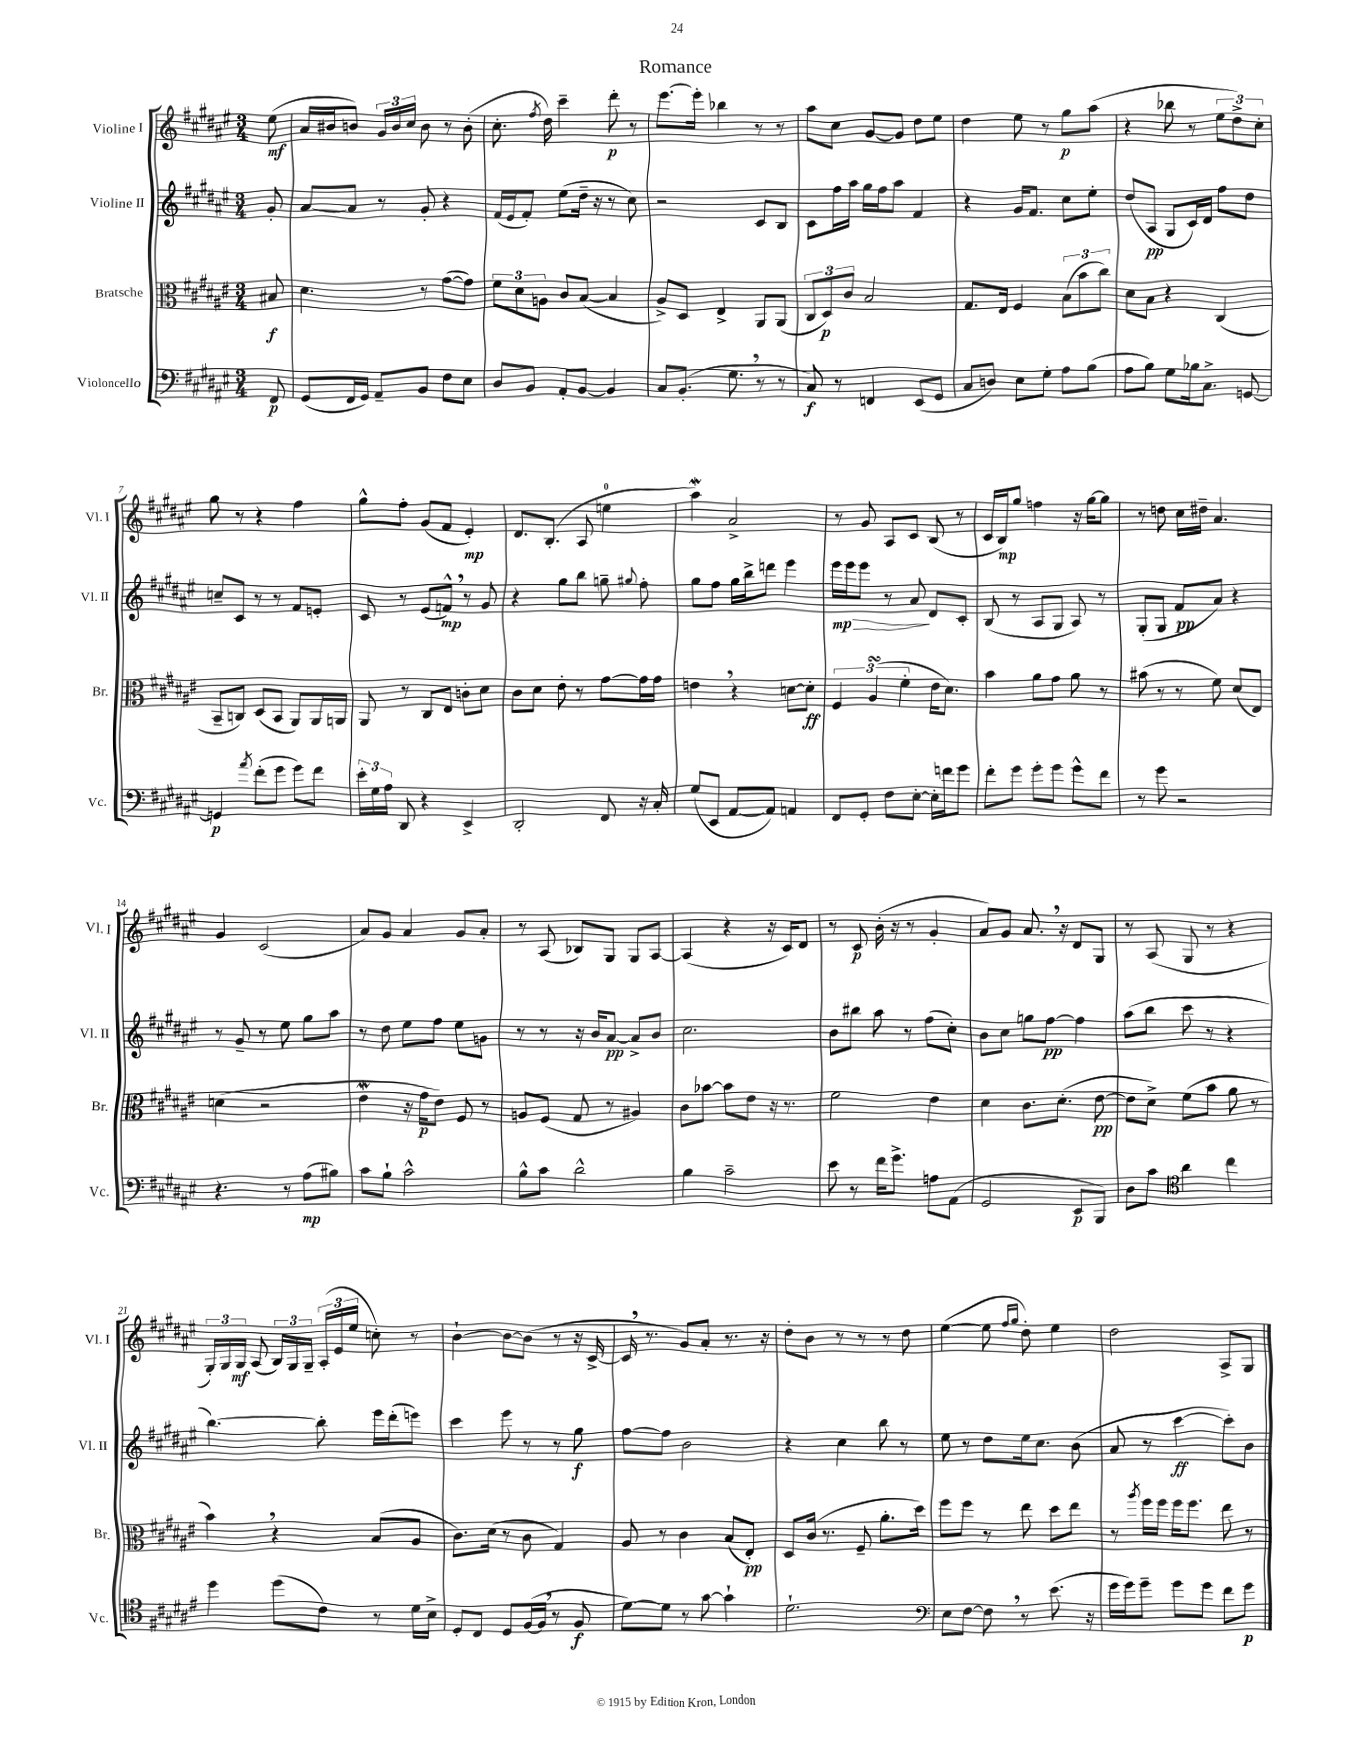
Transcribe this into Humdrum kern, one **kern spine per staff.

**kern	**dynam	**kern	**dynam	**kern	**dynam	**kern	**dynam
*part4	*part4	*part3	*part3	*part2	*part2	*part1	*part1
*staff4	*staff4	*staff3	*staff3	*staff2	*staff2	*staff1	*staff1
*I"Violoncello	*	*I"Bratsche	*	*I"Violine II	*	*I"Violine I	*
*I'Vc.	*	*I'Br.	*	*I'Vl. II	*	*I'Vl. I	*
*clefF4	*	*clefC3	*	*clefG2	*	*clefG2	*
*k[f#c#g#d#a#e#]	*	*k[f#c#g#d#a#e#]	*	*k[f#c#g#d#a#e#]	*	*k[f#c#g#d#a#e#]	*
*M3/4	*	*M3/4	*	*M3/4	*	*M3/4	*
=	=	=	=	=	=	=	=
8FF#/	p	8B#X/	f	8g#'/	.	(8ee#\	mf
=1	=1	=1	=1	=1	=1	=1	=1
(8GG#/L	.	4.d#\	.	[8a#/L	.	16a#/LL	.
.	.	.	.	.	.	16b#X/J	.
16FF#/L	.	.	.	8a#/J]	.	8bn/J)	.
16GG#/JJ)	.	.	.	.	.	.	.
8AA#~/L	.	.	.	8r	.	24g#/LL	.
.	.	.	.	.	.	24b/	.
.	.	.	.	.	.	24cc#/JJ	.
8BB/J	.	8r	.	8g#'/	.	8b\	.
8F#\L	.	([8g#\L	.	4r	.	8r	.
8E#\J	.	8g#\J])	.	.	.	(8b'\	.
=2	=2	=2	=2	=2	=2	=2	=2
8D#/L	.	12f#\L	.	(16f#/LL	.	8.cc#'\	.
.	.	.	.	16e#/J	.	.	.
.	.	12d#\	.	.	.	.	.
8BB/J	.	.	.	8f#'/J)	.	.	.
.	.	12An\J	.	.	.	.	.
.	.	.	.	.	.	8qff#/	.
.	.	.	.	.	.	16dd#\)	.
8AA#'/L	.	8c#/L	.	(8ee#\L	.	4ccc#~\	.
[8BB/J	.	([8B/J	.	16dd#~\Jk	.	.	.
.	.	.	.	16r	.	.	.
4BB/]	.	4B/]	.	8r	.	8ddd#'\	p
.	.	.	.	8cc#\)	.	8r	.
=3	=3	=3	=3	=3	=3	=3	=3
8C#/L	.	8A#^/L)	.	2r	.	[8.eee#\L	.
(8.BB'/J	.	8D#/J	.	.	.	.	.
.	.	.	.	.	.	16eee#'\Jk]	.
.	.	4E#^/	.	.	.	4bb-X\	.
8.G#,\	.	.	.	.	.	.	.
8r	.	8AA#/L	.	8c#/L	.	8r	.
8r	.	(8AA#/J	.	8B/J	.	8r	.
=4	=4	=4	=4	=4	=4	=4	=4
8C#/)	f	12C#/L	.	8c#\L	.	8aa#\L	.
.	.	12D#/)	p	.	.	.	.
8r	.	.	.	16ff#\L	.	8cc#\J	.
.	.	12c#/J	.	.	.	.	.
.	.	.	.	16aa#\JJ	.	.	.
4FFn/	.	2B/	.	16gg#\LL	.	[8g#/L	.
.	.	.	.	16ff#\J	.	.	.
.	.	.	.	8aa#\J	.	8g#/J]	.
(8EE#/L	.	.	.	4f#/	.	8dd#\L	.
8GG#/J	.	.	.	.	.	8ee#\J	.
=5	=5	=5	=5	=5	=5	=5	=5
8C#/L	.	8.G#/L	.	4r	.	4dd#\	.
8Dn/J)	.	.	.	.	.	.	.
.	.	16E#/Jk	.	.	.	.	.
8E#\L	.	4F#/	.	16g#/KL	.	8ee#\	.
.	.	.	.	8.f#/J	.	.	.
8G#'\J	.	.	.	.	.	8r	.
8A#\L	.	(12B\L	.	8cc#\L	.	8gg#\L	p
.	.	12b\	.	.	.	.	.
(8B\J	.	.	.	8ee#'\J	.	(8aa#\J	.
.	.	12cc#\J)	.	.	.	.	.
=6	=6	=6	=6	=6	=6	=6	=6
8A#\L	.	8d#\L	.	(8dd#/L	.	4r	.
8B\J)	.	8B\J	.	8A#/J	pp	.	.
8G#\L	.	4r	.	8G#/L	.	8bb-X\	.
16B-X\k	.	.	.	16c#/L)	.	8r	.
8.C#^\J	.	.	.	16d#/JJ	.	.	.
.	.	(4C#/	.	8ff#\L	.	12ee#\L	.
.	.	.	.	.	.	12dd#^\)	.
[8GGn/	.	.	.	8dd#\J	.	.	.
.	.	.	.	.	.	12cc#'\J	.
!!LO:LB:g=z
=7	=7	=7	=7	=7	=7	=7	=7
4GGn/]	p	8BB~/L	.	8ccn~/L	.	8gg#\	.
.	.	8Cn/J)	.	8c#/J	.	8r	.
8qa#/	.	.	.	.	.	.	.
(8f#'\L	.	(8D#/L	.	8r	.	4r	.
8g#\J	.	8BB/J	.	8r	.	.	.
8g#\L)	.	8AA#/L)	.	8f#/L	.	4ff#\	.
8f#\J	.	16AA#/L	.	8en'/J	.	.	.
.	.	16AAn/JJ	.	.	.	.	.
=8	=8	=8	=8	=8	=8	=8	=8
24e#'\LL	.	8AA#/	.	8c#/	.	8gg#^^\L	.
24G#\	.	.	.	.	.	.	.
24A#\JJ	.	.	.	.	.	.	.
8DD#/	.	8r	.	8r	.	8ff#'\J	.
4r	.	8C#/L	.	(8e#/L	.	(8g#/L	.
.	.	8E#/J	.	8fn^^,/J)	mp	8f#/J	.
4EE#^/	.	8cn'\L	.	8r	.	4e#'/)	mp
.	.	8d#\J	.	8g#/	.	.	.
=9	=9	=9	=9	=9	=9	=9	=9
2DD#'/	.	8c#\L	.	4r	.	8.d#/L	.
.	.	8d#\J	.	.	.	.	.
.	.	.	.	.	.	(8.B'/J	.
.	.	8e#'\	.	8gg#\L	.	.	.
.	.	8r	.	8bb\J	.	8A#/	.
8FF#/	.	[8g#\L	.	8ggn~\	.	4een\	.
.	.	.	.	8qqgg#X/	.	.	.
16r	.	16g#\L]	.	8ff#'\	.	.	.
16C#'/	.	16g#\JJ	.	.	.	.	.
=10	=10	=10	=10	=10	=10	=10	=10
(8G#/L	.	4en,\	.	8gg#\L	.	4aa#W\)	.
8EE#/J	.	.	.	8ff#\J	.	.	.
[8AA#/L	.	4r	.	16gg#\LL	.	2a#^/	.
.	.	.	.	16bb^\J	.	.	.
8AA#/J])	.	.	.	8dddn\J	.	.	.
4AAn/	.	[8dn\L	.	4eee#\	.	.	.
.	.	8d'\J]	ff	.	.	.	.
=11	=11	=11	=11	=11	=11	=11	=11
!	!	!	!	!	!LO:HP:b	!	!
8FF#/L	.	6F#/	.	16eee#\LL	> mp	8r	.
.	.	.	.	16eee#\J	.	.	.
8GG#'/J	.	.	.	8eee#\J	.	8g#/	.
.	.	(6A#sSsS/	.	.	.	.	.
8F#\L	.	.	.	8r	.	8A#/L	.
.	.	6f#'\	.	.	.	.	.
[8E#'\J	.	.	.	8a#/	.	8c#/J	.
16E#'\LL]	.	16e#\KL	.	8d#/L	]	(8B/	.
16fn\J	.	8.d#\J)	.	.	.	.	.
8g#\J	.	.	.	8c#'/J	.	8r	.
=12	=12	=12	=12	=12	=12	=12	=12
8f#'\L	.	4b\	.	(8B/	.	16c#/LL	.
.	.	.	.	.	.	16B/J)	mp
8g#\J	.	.	.	8r	.	8gg#/J	.
8g#'\L	.	8a#\L	.	8A#/L	.	4ffn\	.
8g#\J	.	8g#\J	.	8G#/J	.	.	.
8g#^^\L	.	8a#\	.	8A#/)	.	16r	.
.	.	.	.	.	.	[16gg#\KL	.
8f#\J	.	8r	.	8r	.	8gg#\J]	.
=13	=13	=13	=13	=13	=13	=13	=13
8r	.	(8b#X\	.	(8G#'/L	.	8r	.
8g#\	.	8r	.	8G#/J	.	8ddn\	.
2r	.	8r	.	8f#/L	pp	16cc#\LL	.
.	.	.	.	.	.	16dd#X~\JJ	.
.	.	8f#\)	.	8a#/J)	.	4.a#/	.
.	.	(8d#/L	.	4r	.	.	.
.	.	8E#/J)	.	.	.	.	.
!!LO:LB:g=z
=14	=14	=14	=14	=14	=14	=14	=14
4.r	.	(4dn\	.	8r	.	4g#/	.
.	.	.	.	8g#~/	.	.	.
.	.	2r	.	8r	.	(2c#/	.
8r	.	.	.	8ee#\	.	.	.
(8A#\L	mp	.	.	8gg#\L	.	.	.
8B#X\J)	.	.	.	8aa#\J	.	.	.
=15	=15	=15	=15	=15	=15	=15	=15
8c#\L	.	4e#W\	.	8r	.	8a#/L)	.
8B`\J	.	.	.	8dd#\	.	8g#/J	.
2c#^^\	.	16r	.	8ee#\L	.	4a#/	.
.	.	16g#\KL	p	.	.	.	.
.	.	8e#\J)	.	8ff#\J	.	.	.
.	.	8F#/	.	8ee#\L	.	8g#/L	.
.	.	8r	.	8gn\J	.	8a#'/J	.
=16	=16	=16	=16	=16	=16	=16	=16
8B^^\L	.	8An/L	.	8r	.	8r	.
8c#\J	.	(8F#/J	.	8r	.	(8A#/	.
2d#^^\	.	8G#/	.	16r	.	8B-X/L)	.
.	.	.	.	16b/KL	.	.	.
.	.	8r	.	[8a#/J	pp	8G#/J	.
.	.	4A#X/)	.	8a#^/L]	.	8G#/L	.
.	.	.	.	8b/J	.	[8A#/J	.
=17	=17	=17	=17	=17	=17	=17	=17
4B\	.	8c#\L	.	2.cc#\	.	(4A#/]	.
.	.	[8b-X\J	.	.	.	.	.
2c#~\	.	8b-\L]	.	.	.	4r	.
.	.	8e#\J	.	.	.	.	.
.	.	16r	.	.	.	16r	.
.	.	8.r	.	.	.	16c#/KL)	.
.	.	.	.	.	.	8d#/J	.
=18	=18	=18	=18	=18	=18	=18	=18
8e#\	.	2f#\	.	8b\L	.	8r	.
8r	.	.	.	8bb#X\J	.	8c#/	p
16f#\KL	.	.	.	8aa#\	.	(16b'\	.
8.g#^\J	.	.	.	.	.	16r	.
.	.	.	.	8r	.	8r	.
8An\L	.	4e#\	.	(8ff#\L	.	4g#'/	.
(8AA#\J	.	.	.	8cc#'\J)	.	.	.
=19	=19	=19	=19	=19	=19	=19	=19
2GG#/	.	4d#\	.	8b\L	.	8a#/L)	.
.	.	.	.	8cc#\J	.	8g#/J	.
.	.	8.c#\L	.	8ggn\L	.	8.a#,/	.
.	.	.	.	[8ff#\J	pp	.	.
.	.	(8.d#'\J	.	.	.	16r	.
8EE#/L	p	.	.	4ff#\]	.	8d#/L	.
8BBB/J)	.	[8e#\	pp	.	.	8G#/J	.
=20	=20	=20	=20	=20	=20	=20	=20
8D#\L	.	8e#\L]	.	(8aa#\L	.	8r	.
8c#\J	.	8d#^\J)	.	8bb\J	.	(8A#/	.
*clefC4	*	*	*	*	*	*	*
4a#\	.	(8f#\L	.	8ccc#\	.	8G#/	.
.	.	8b\J	.	8r	.	8r	.
4cc#\	.	8a#\	.	4r	.	4r	.
.	.	8r	.	.	.	.	.
!!LO:LB:g=z
=21	=21	=21	=21	=21	=21	=21	=21
4dd#\	.	4b,\)	.	[4.bb\)	.	24G#'/LL)	.
.	.	.	.	.	.	24G#/	.
.	.	.	.	.	.	24G#/JJ	mf
.	.	.	.	.	.	(8A#/	.
(8dd#\L	.	4r	.	.	.	24B/LL)	.
.	.	.	.	.	.	24G#/	.
.	.	.	.	.	.	24G#~/JJ	.
8c#\J)	.	.	.	8bb'\]	.	(24A#'/LL	.
.	.	.	.	.	.	24e#/	.
.	.	.	.	.	.	24ee#/JJ	.
8r	.	(8B/L	.	16eee#\LL	.	8ccn'\)	.
.	.	.	.	(16ddd#'\J	.	.	.
16d#\LL	.	8A#/J	.	8eeen\J)	.	8r	.
16B^\JJ	.	.	.	.	.	.	.
=22	=22	=22	=22	=22	=22	=22	=22
8D#'/L	.	8.c#\L)	.	4ccc#\	.	[4b`\	.
8C#/J	.	.	.	.	.	.	.
.	.	(16d#\Jk	.	.	.	.	.
8D#/L	.	8r	.	8eee#\	.	8b\L_	.
([16F#/L	.	8c#\	.	8r	.	(8b\J]	.
16F#,/JJ]	.	.	.	.	.	.	.
8r	.	4G#/)	.	8r	.	8r	.
8F#/	f	.	.	8gg#\	f	16r	.
.	.	.	.	.	.	[16c#^/	.
=23	=23	=23	=23	=23	=23	=23	=23
[8d#\L)	.	8A#/	.	[8ff#\L	.	16c#,/]	.
.	.	.	.	.	.	8.r	.
8d#\J]	.	8r	.	8ff#\J]	.	.	.
8r	.	4c#\	.	2b\	.	8g#/L)	.
[8g#\	.	.	.	.	.	8a#'/J	.
4g#`\]	.	(8B/L	.	.	.	8.r	.
.	.	8E#'/J)	pp	.	.	.	.
.	.	.	.	.	.	16r	.
=24	=24	=24	=24	=24	=24	=24	=24
2.d#`\	.	8D#/L	.	4r	.	8dd#'\L	.
.	.	(16c#/Jk	.	.	.	8b\J	.
.	.	8.r	.	.	.	.	.
.	.	.	.	4cc#\	.	8r	.
.	.	8F#~/	.	.	.	8r	.
.	.	8.a#'\L	.	8bb\	.	8r	.
.	.	.	.	8r	.	8dd#\	.
.	.	16dd#\Jk)	.	.	.	.	.
=25	=25	=25	=25	=25	=25	=25	=25
*clefF4	*	*	*	*	*	*	*
8E#\L	.	8ff#\L	.	8ee#\	.	([4ee#\	.
[8F#\J	.	8ff#\J	.	8r	.	.	.
8F#,\]	.	8r	.	8dd#\L	.	8ee#\]	.
.	.	.	.	.	.	16qqff#/LL	.
.	.	.	.	.	.	16qqgg#/JJ	.
8r	.	8ee#\	.	16ee#\k	.	8dd#'\)	.
.	.	.	.	8.cc#\J	.	.	.
(8.e#\	.	8dd#\L	.	.	.	4ee#\	.
.	.	8ee#\J	.	(8b\	.	.	.
16r	.	.	.	.	.	.	.
=26	=26	=26	=26	=26	=26	=26	=26
16g#\LL	.	8r	.	8a#/	.	2dd#\	.
16g#\J)	.	.	.	.	.	.	.
.	.	8qaa#/	.	.	.	.	.
8g#~\J	.	16ff#\LL	.	8r	.	.	.
.	.	16ff#\JJ	.	.	.	.	.
8g#\L	.	16ff#\KL	.	[4ccc#\	ff	.	.
.	.	8.ff#\J	.	.	.	.	.
8g#\J	.	.	.	.	.	.	.
8f#\L	.	8ee#\	.	8ccc#'\L])	.	8A#^/L	.
8g#\J	p	8r	.	8b\J	.	8G#/J	.
==	==	==	==	==	==	==	==
*-	*-	*-	*-	*-	*-	*-	*-
